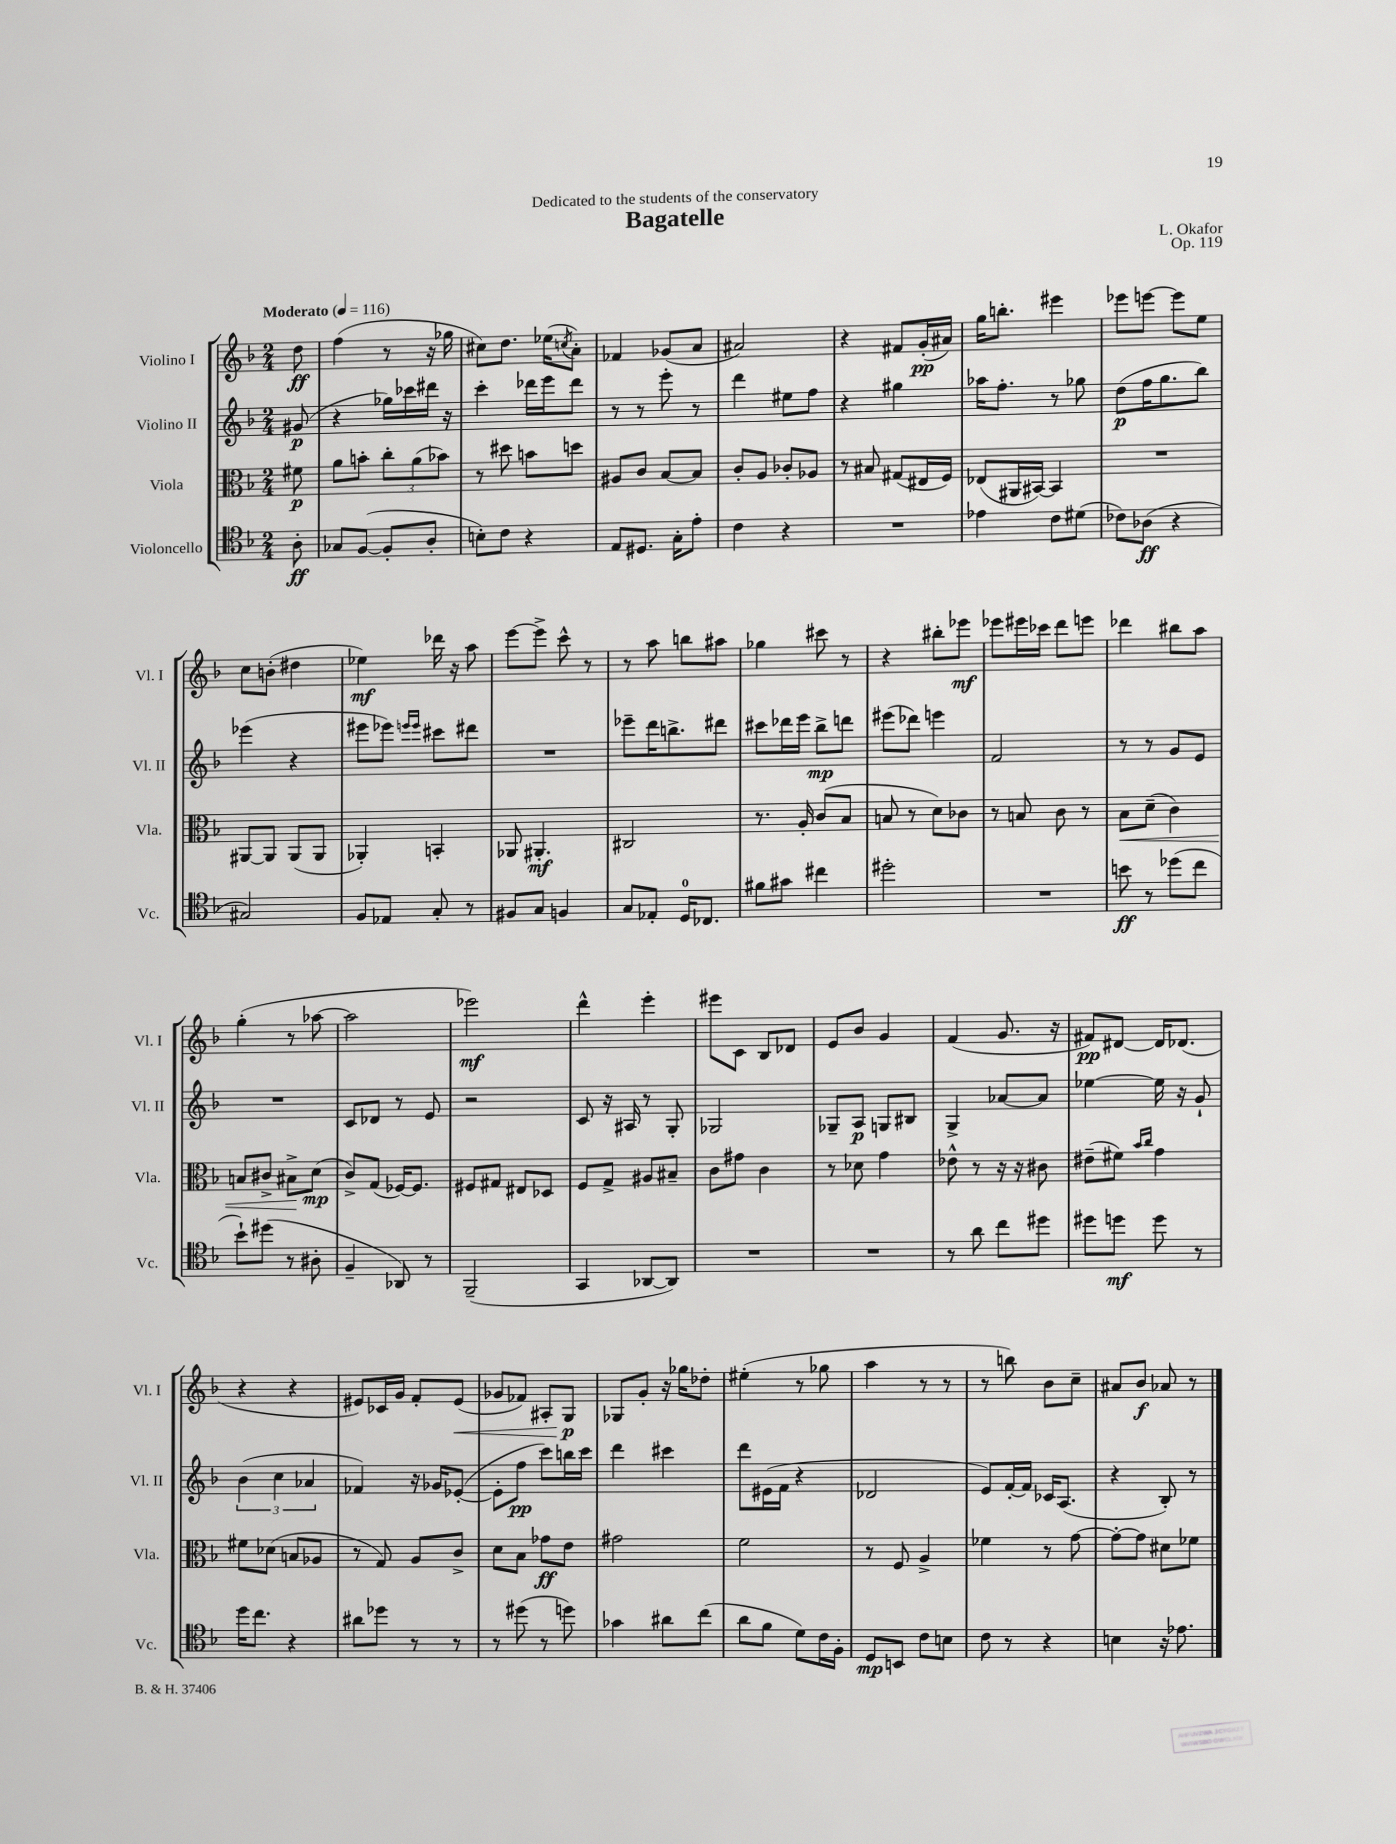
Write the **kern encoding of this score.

**kern	**dynam	**kern	**dynam	**kern	**dynam	**kern	**dynam
*part4	*part4	*part3	*part3	*part2	*part2	*part1	*part1
*staff4	*staff4	*staff3	*staff3	*staff2	*staff2	*staff1	*staff1
*I"Violoncello	*	*I"Viola	*	*I"Violino II	*	*I"Violino I	*
*I'Vc.	*	*I'Vla.	*	*I'Vl. II	*	*I'Vl. I	*
*clefC4	*	*clefC3	*	*clefG2	*	*clefG2	*
*k[b-]	*	*k[b-]	*	*k[b-]	*	*k[b-]	*
*M2/4	*	*M2/4	*	*M2/4	*	*M2/4	*
*MM116	*	*MM116	*	*MM116	*	*MM116	*
=	=	=	=	=	=	=	=
!	!	!	!	!	!	!LO:TX:a:B:t=Moderato	!
8A'\	ff	8f#X\	p	(8g#X/	p	8dd\	ff
=1	=1	=1	=1	=1	=1	=1	=1
8G-X/L	.	8a\L	.	4r	.	(4ff\	.
([8F/J	.	8bn'\J	.	.	.	.	.
8F'/L]	.	12cc'\L	.	16gg-X\LL)	.	8r	.
.	.	.	.	16ccc-X\	.	.	.
.	.	(12a\	.	.	.	.	.
8A'/J	.	.	.	16ddd#X\JJ	.	16r	.
.	.	12b-X\J)	.	.	.	.	.
.	.	.	.	16r	.	16gg-X\	.
=2	=2	=2	=2	=2	=2	=2	=2
8Bn'\L)	.	8r	.	4ccc'\	.	8cc#X\L)	.
8c\J	.	8dd#X\	.	.	.	8.dd\J	.
4r	.	8bn\L	.	16ddd-X\LL	.	.	.
.	.	.	.	16eee\J	.	(16ee-X\KL	.
.	.	.	.	.	.	8qccn/	.
.	.	8ddn\J	.	8ddd-\J	.	8a'\J)	.
=3	=3	=3	=3	=3	=3	=3	=3
8E/L	.	8A#X/L	.	8r	.	4f-X/	.
8.D#X/J	.	8c/J	.	8r	.	.	.
.	.	[8B-/L	.	8eee'\	.	(8g-X/L	.
16G'\KL	.	.	.	.	.	.	.
8e'\J	.	8B-/J]	.	8r	.	8a/J	.
=4	=4	=4	=4	=4	=4	=4	=4
4c\	.	8c'/L	.	4ddd\	.	2a#X/)	.
.	.	8A/J	.	.	.	.	.
4r	.	8c-X'/L	.	8ee#X\L	.	.	.
.	.	8A-X/J	.	8ff\J	.	.	.
=5	=5	=5	=5	=5	=5	=5	=5
2r	.	8r	.	4r	.	4r	.
.	.	8B#X/	.	.	.	.	.
.	.	(8G#X/L	.	4gg#X\	.	8f#X/L	.
.	.	16E#X/L	.	.	.	(16g'/L	pp
.	.	16F/JJ)	.	.	.	16a#X/JJ)	.
=6	=6	=6	=6	=6	=6	=6	=6
4e-X\	.	(8E-X/L	.	16aa-X\KL	.	16gg\KL	.
.	.	.	.	8.ff'\J	.	8.bbn'\J	.
.	.	16AA#X/L	.	.	.	.	.
.	.	[16BB#X/JJ)	.	.	.	.	.
8c\L	.	4BB#/]	.	8r	.	4eee#X\	.
(8d#X\J	.	.	.	8gg-X\	.	.	.
=7	=7	=7	=7	=7	=7	=7	=7
8c-X\L)	.	2r	.	(8dd\L	p	8eee-X\L	.
(8A-X\J	ff	.	.	16ff\K	.	[8eeen\J	.
.	.	.	.	8.gg\	.	.	.
4r	.	.	.	.	.	8eee\L]	.
.	.	.	.	8bb-\J)	.	8ee\J	.
!!LO:LB:g=z
=8	=8	=8	=8	=8	=8	=8	=8
2G#X/)	.	[8AA#X/L	.	(4eee-X\	.	8cc\L	.
.	.	8AA#/J]	.	.	.	(8bn'\J	.
.	.	(8AA#/L	.	4r	.	4dd#X\	.
.	.	8AA#/J	.	.	.	.	.
=9	=9	=9	=9	=9	=9	=9	=9
8F/L	.	4AA-X'/)	.	8eee#X\L	.	4ee-X\)	mf
8E-X/J	.	.	.	8eee-X\J)	.	.	.
.	.	.	.	16qqeeen/LL	.	.	.
.	.	.	.	16qqeee/JJ	.	.	.
8G'/	.	4BBn'/	.	8ccc#X\L	.	16ddd-X\	.
.	.	.	.	.	.	16r	.
8r	.	.	.	8ddd#X\J	.	8aa\	.
=10	=10	=10	=10	=10	=10	=10	=10
8F#X/L	.	8AA-X/	.	2r	.	[8eee\L	.
8G/J	.	4.AA#X'/	mf	.	.	8eee^\J]	.
4Fn/	.	.	.	.	.	8ccc^^\	.
.	.	.	.	.	.	8r	.
=11	=11	=11	=11	=11	=11	=11	=11
8G/L	.	2C#X/	.	8eee-X~\L	.	8r	.
8E-X'/J	.	.	.	16ddd\K	.	8aa\	.
.	.	.	.	8.bbn^\	.	.	.
16D/KL	.	.	.	.	.	8bbn\L	.
8.C-X/J	.	.	.	.	.	.	.
.	.	.	.	8ddd#X\J	.	8aa#X\J	.
=12	=12	=12	=12	=12	=12	=12	=12
8f#X\L	.	8.r	.	8ccc#X\L	.	4gg-X\	.
8g#X\J	.	.	.	16ddd-X\L	.	.	.
.	.	16A'/	.	16eee\JJ	.	.	.
4cc#X\	.	(8c/L	.	8bb-^\L	mp	8ccc#X\	.
.	.	8B-/J	.	8dddn\J	.	8r	.
=13	=13	=13	=13	=13	=13	=13	=13
2dd#X'\	.	8Bn/	.	(8eee#X\L	.	4r	.
.	.	8r	.	8ddd-X\J)	.	.	.
.	.	8d\L)	.	4eeen\	.	8bb#X'\L	.
.	.	8c-X\J	.	.	.	8eee-X\J	mf
=14	=14	=14	=14	=14	=14	=14	=14
2r	.	8r	.	2f/	.	8eee-X\L	.
.	.	8Bn/	.	.	.	16eee#X\L	.
.	.	.	.	.	.	16ccc-X\JJ	.
.	.	8c\	.	.	.	8ddd\L	.
.	.	8r	.	.	.	8eeen\J	.
=15	=15	=15	=15	=15	=15	=15	=15
!	!	!	!LO:HP:b	!	!	!	!
8bn\	ff	8B-\L	<	8r	.	4ddd-X\	.
8r	.	(8d~\J	.	8r	.	.	.
(8dd-X\L	.	4c\)	.	8g/L	.	8bb#X\L	.
8cc\J	.	.	.	8e/J	.	8aa\J	.
!!LO:LB:g=z
=16	=16	=16	=16	=16	=16	=16	=16
8b-`\L)	.	8Bn/L	.	2r	.	(4gg'\	.
(8dd#X\J	.	8c#X^/J	.	.	.	.	.
8r	.	8B#X^\L	.	.	.	8r	.
8A#X'\	.	(8d\J	[ mp	.	.	[8aa-X\	.
=17	=17	=17	=17	=17	=17	=17	=17
4F~/	.	8c^/L)	.	8c/L	.	2aa-\]	.
.	.	(8G/J	.	8d-X/J	.	.	.
8AA-X/)	.	[16F-X/KL)	.	8r	.	.	.
.	.	8.F-/J]	.	.	.	.	.
8r	.	.	.	8e/	.	.	.
=18	=18	=18	=18	=18	=18	=18	=18
(2FF~/	.	8F#X/L	.	2r	.	2eee-X\)	mf
.	.	8G#X/J	.	.	.	.	.
.	.	8E#X/L	.	.	.	.	.
.	.	8D-X/J	.	.	.	.	.
=19	=19	=19	=19	=19	=19	=19	=19
4GG/	.	8F/L	.	8c/	.	4ddd^^\	.
.	.	8G^/J	.	16r	.	.	.
.	.	.	.	16A#X/	.	.	.
[8AA-X/L	.	8A#X/L	.	8r	.	4eee'\	.
8AA-/J])	.	8B#X~/J	.	8G'/	.	.	.
=20	=20	=20	=20	=20	=20	=20	=20
2r	.	8c\L	.	2G-X/	.	8eee#X\L	.
.	.	8g#X\J	.	.	.	8c\J	.
.	.	4c\	.	.	.	8B-/L	.
.	.	.	.	.	.	8d-X/J	.
=21	=21	=21	=21	=21	=21	=21	=21
2r	.	8r	.	8G-X~/L	.	8e/L	.
.	.	8d-X\	.	8A/J	p	8b-/J	.
.	.	4g\	.	8Gn/L	.	4g/	.
.	.	.	.	8B#X/J	.	.	.
=22	=22	=22	=22	=22	=22	=22	=22
8r	.	8e-X^^\	.	4G^/	.	(4f/	.
8a\	.	8r	.	.	.	.	.
8cc\L	.	16r	.	[8a-X/L	.	8.g/	.
.	.	16r	.	.	.	.	.
8dd#X\J	.	8c#X\	.	8a-/J]	.	.	.
.	.	.	.	.	.	16r	.
=23	=23	=23	=23	=23	=23	=23	=23
8dd#X\L	.	(8e#X~\L	.	[4ee-X\	.	8f#X/L)	pp
8ddn\J	mf	8f#X\J)	.	.	.	[8d#X/J	.
.	.	16qqb-/LL	.	.	.	.	.
.	.	16qqcc/JJ	.	.	.	.	.
8dd\	.	4g\	.	16ee-\]	.	16d#/KL]	.
.	.	.	.	16r	.	(8.d-X/J	.
8r	.	.	.	8g`/	.	.	.
!!LO:LB:g=z
=24	=24	=24	=24	=24	=24	=24	=24
16dd\KL	.	8f#X\L	.	(6b-\	.	4r	.
8.cc\J	.	.	.	.	.	.	.
.	.	(8d-X\J	.	.	.	.	.
.	.	.	.	6cc\	.	.	.
4r	.	8Bn/L	.	.	.	4r	.
.	.	.	.	6a-X/	.	.	.
.	.	8A-X/J	.	.	.	.	.
=25	=25	=25	=25	=25	=25	=25	=25
8a#X\L	.	8r	.	4f-X/)	.	8e#X/L)	.
8dd-X\J	.	8G/)	.	.	.	16c-X/L	.
.	.	.	.	.	.	16g/JJ	.
8r	.	8A/L	.	16r	.	8f'/L	.
.	.	.	.	16g-X/KL	.	.	.
!	!	!	!	!	!	!	!LO:HP:b
8r	.	8c^/J	.	([8e-X'/J	.	(8e#/J	<
=26	=26	=26	=26	=26	=26	=26	=26
8r	.	8d\L	.	8e-'\L]	.	8g-X/L	.
(8dd#X\	.	8B-\J	.	8ff\J	pp	8f-X/J)	.
8r	.	8g-X\L	ff	8ccc\L)	.	8A#X'/L	.
8ddn\)	.	8e\J	.	16bbn\L	.	8G/J	p
.	.	.	.	16ccc\JJ	.	.	.
.	.	.	.	.	.	.	[
=27	=27	=27	=27	=27	=27	=27	=27
4g-X\	.	2g#X\	.	4ddd\	.	8G-X/L	.
.	.	.	.	.	.	8g'/J	.
8a#X\L	.	.	.	4ccc#X\	.	16r	.
.	.	.	.	.	.	16gg-X\KL	.
(8cc\J	.	.	.	.	.	8dd-X'\J	.
=28	=28	=28	=28	=28	=28	=28	=28
8a\L	.	2f\	.	8ddd\L	.	(4ee#X'\	.
8f\J	.	.	.	(16e#X\L	.	.	.
.	.	.	.	16f\JJ	.	.	.
8d\L)	.	.	.	4r	.	8r	.
16c\L	.	.	.	.	.	8gg-X\	.
16F'\JJ	.	.	.	.	.	.	.
=29	=29	=29	=29	=29	=29	=29	=29
8D/L	mp	8r	.	2d-X/	.	4aa\	.
8BBn/J	.	8F/	.	.	.	.	.
8c\L	.	4A^/	.	.	.	8r	.
8Bn\J	.	.	.	.	.	8r	.
=30	=30	=30	=30	=30	=30	=30	=30
8c\	.	4f-X\	.	8e/L)	.	8r	.
8r	.	.	.	[16f'/L	.	8bbn\)	.
.	.	.	.	16f/JJ]	.	.	.
4r	.	8r	.	16c-X/KL	.	8b-\L	.
.	.	.	.	(8.A/J	.	.	.
.	.	[8g\	.	.	.	8cc~\J	.
=31	=31	=31	=31	=31	=31	=31	=31
4Bn\	.	8g'\L_	.	4r	.	8a#X/L	.
.	.	8g\J]	.	.	.	8b-/J	f
16r	.	8d#X\L	.	8B-'/)	.	8a-X/	.
8.e-X\	.	.	.	.	.	.	.
.	.	8f-X\J	.	8r	.	8r	.
==	==	==	==	==	==	==	==
*-	*-	*-	*-	*-	*-	*-	*-
